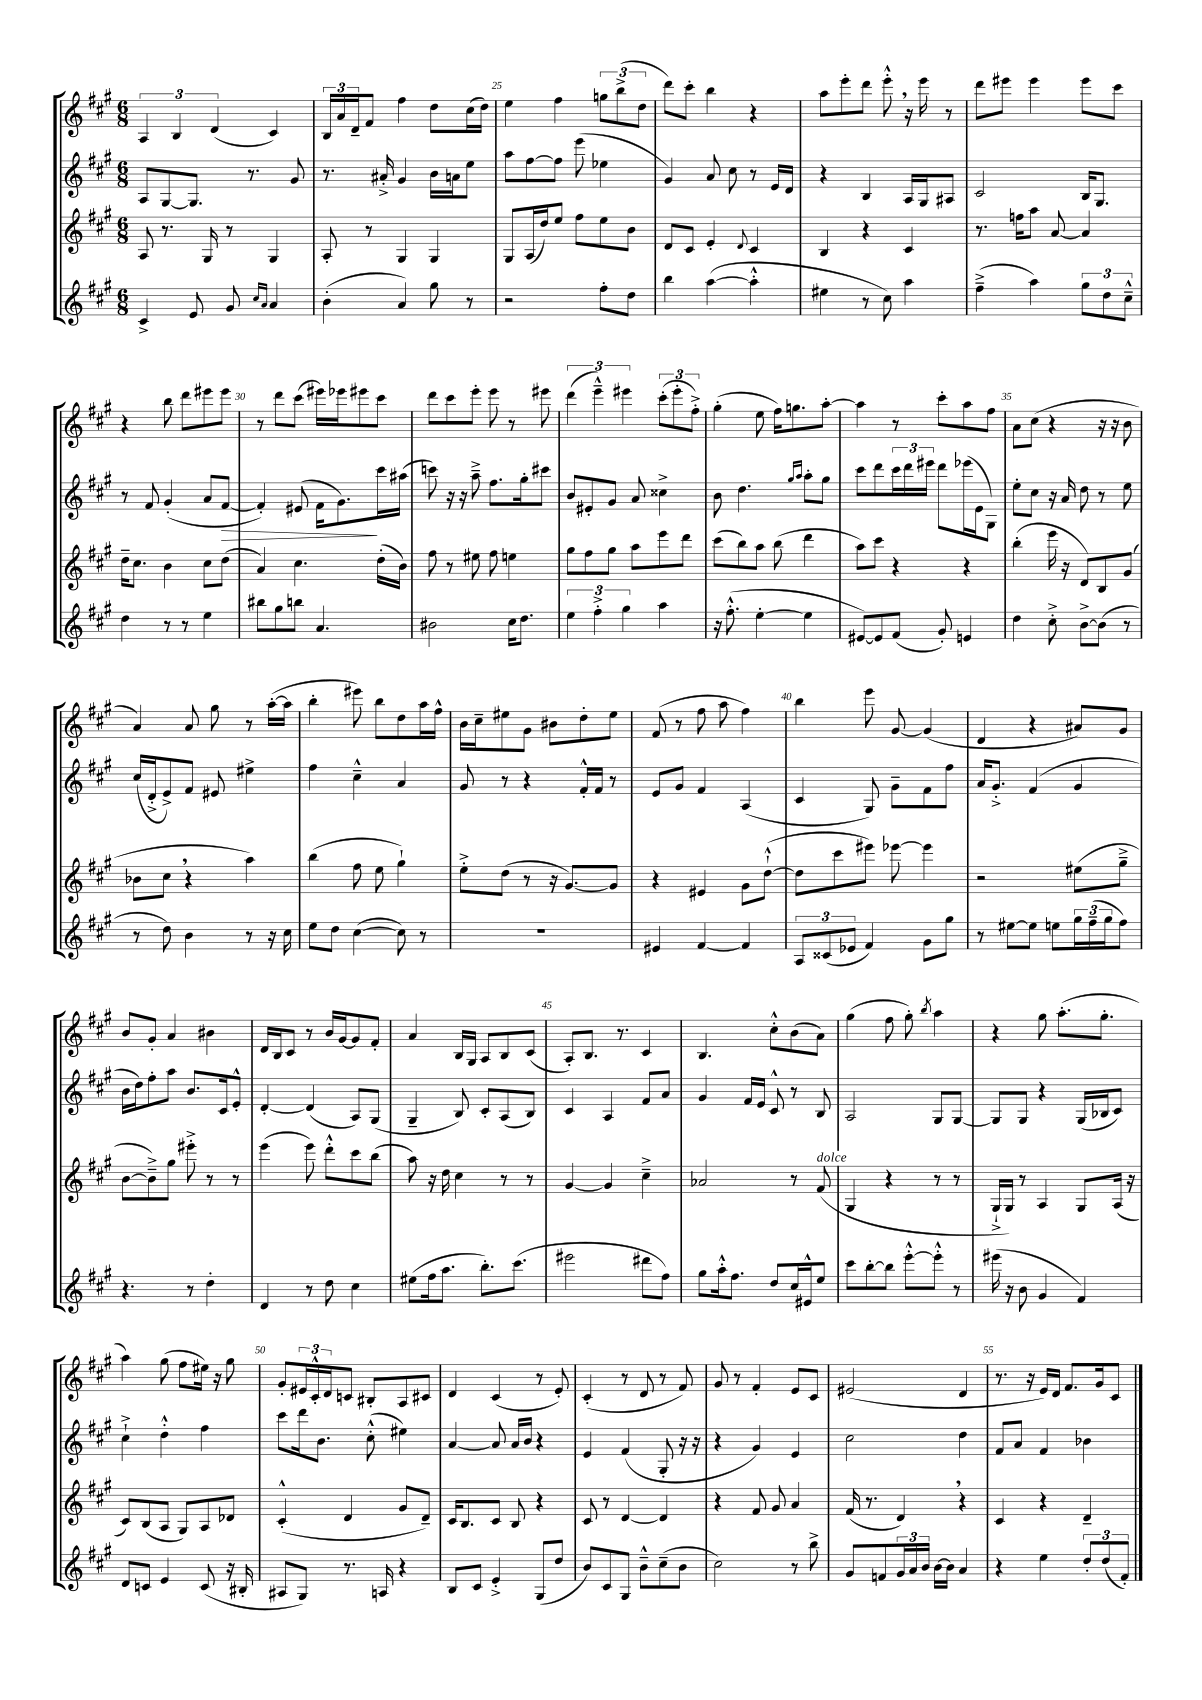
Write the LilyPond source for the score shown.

<<
\new StaffGroup <<
\new Staff = "s0" {
    \clef treble \key a \major \numericTimeSignature \time 6/8
    \tuplet 3/2 { a4 b4 d'4( } cis'4) |
    \tuplet 3/2 { b16 a'16 d'16-- } fis'8 fis''4 d''8 cis''16( d''16) |
    e''4 fis''4 \tuplet 3/2 { g''8 b''8->( d''8 } |
    d'''8) cis'''8-. b''4 r4 |
    a''8 e'''8-. d'''8 e'''8-.-^ \breathe r16 e'''16 r8 |
    d'''8 eis'''8 eis'''4 eis'''8 cis'''8 |
    r4 b''8 d'''8 eis'''8 eis'''8 |
    r8 d'''8 cis'''8( eis'''16) ees'''16 eis'''8 cis'''8 |
    d'''8 cis'''8 e'''8-. e'''8 r8 eis'''8 |
    \tuplet 3/2 { d'''4( e'''4---^) eis'''4 } \tuplet 3/2 { cis'''8-.( eis'''8-. fis''8-.->) } |
    gis''4-.( e''8 fis''16) g''8. a''8~-. |
    a''4 r8 cis'''8-. a''8 fis''8 |
    a'8 cis''8( r4 r16 r16 b'8 |
    a'4) a'8 gis''8 r8 a''16~-.( a''16 |
    b''4-. eis'''8) b''8 d''8 a''16 fis''16-^ |
    b'16 cis''16-- eis''8 gis'8 bis'8 d''8-. eis''8 |
    fis'8( r8 fis''8 a''8 fis''4) |
    b''4 e'''8 gis'8~ gis'4( |
    d'4 r4 ais'8) gis'8 |
    b'8 gis'8-. a'4 bis'4 |
    d'16 b16 cis'8 r8 b'16 gis'16~ gis'8 fis'8-. |
    a'4 b16 gis16 a8 b8 cis'8( |
    a8-.) b8. r8. cis'4 |
    b4. cis''8-.-^ b'8( a'8) |
    gis''4( fis''8 gis''8-.) \acciaccatura { b''8 } a''4 |
    r4 gis''8 a''8.-.( gis''8.-. |
    a''4) gis''8( fis''8 eis''16) r16 gis''8 |
    gis'8-. \tuplet 3/2 { eis'16 cis'16-.-^ d'16 } c'8 bis8-. a8 cis'8 |
    d'4 cis'4( r8 e'8-.) |
    cis'4-.( r8 d'8 r8 fis'8) |
    gis'8 r8 fis'4-. e'8 cis'8 |
    eis'2( d'4 |
    r8. r16 e'16) d'16 fis'8. gis'16 cis'8 \bar "|." |
}
\new Staff = "s1" {
    \clef treble \key a \major \numericTimeSignature \time 6/8
    a8 gis8~ gis8. r8. gis'8 |
    r8. ais'16-.-> gis'4 b'16 a'16 e''8 |
    a''8 fis''8~ fis''8 e'''8( ees''4 |
    gis'4) a'8 cis''8 r8 e'16 d'16 |
    r4 b4 a16 gis16 ais8 |
    cis'2 b16 gis8. |
    r8 fis'8 gis'4-.( a'8 fis'8~\> |
    fis'4-.) eis'8( fis'16 gis'8.\!) cis'''16 ais''16( |
    c'''8) r16 r16 a''8---> fis''8. gis''16-. cis'''8 |
    b'8 eis'8-. gis'8 a'8 cisis''4-> |
    b'8 d''4. \grace { gis''16 a''16 } a''8-. gis''8 |
    cis'''8 d'''8 \tuplet 3/2 { cis'''16 d'''16 eis'''16 } d'''8 ees'''16( e'16 gis8) |
    e''8-. cis''8 r16 a'16 d''8 r8 e''8 |
    cis''16( d'16-.-> e'8->) fis'8 eis'8 eis''4-> |
    fis''4 cis''4---^ a'4 |
    gis'8 r8 r4 fis'16-.-^ fis'16 r8 |
    e'8 gis'8 fis'4 a4( |
    cis'4 gis8) gis'8-- fis'8 fis''8 |
    a'16 gis'8.-.-> fis'4( gis'4 |
    b'16 d''16) fis''8-. a''8 b'8. cis'16 e'8-.-^ |
    d'4~-. d'4( a8) gis8( |
    gis4-- b8) cis'8-. a8( b8) |
    cis'4 a4 fis'8 a'8 |
    gis'4 fis'16 e'16 cis'8-^ r8 b8 |
    a2 gis8 gis8~ |
    gis8 gis8 r4 gis16( bes16 cis'8) |
    cis''4-!-> d''4-.-^ fis''4 |
    cis'''8 d'''16 b'8. cis''8-.-^( eis''4) |
    a'4~ a'8 a'16 b'16 r4 |
    e'4 fis'4( gis8-. r16 r16 |
    r4 gis'4) e'4 |
    cis''2 d''4 |
    fis'8 a'8 fis'4 bes'4 \bar "|." |
}
\new Staff = "s2" {
    \clef treble \key a \major \numericTimeSignature \time 6/8
    a8 r8. gis16 r8 gis4 |
    a8-. r8 gis4 gis4 |
    gis8 a16( d''16) e''8 fis''8 e''8 b'8 |
    d'8 cis'8 e'4-. \appoggiatura { d'8 } cis'4 |
    b4 r4 cis'4 |
    r8. f''16 a''8 a'8~ a'4 |
    d''16-- cis''8. b'4 cis''8 d''8( |
    a'4) cis''4. d''16-.( b'16) |
    fis''8 r8 eis''8 fis''8 e''4 |
    gis''8 fis''8 gis''8 a''8 e'''8 d'''8 |
    cis'''8( b''8) a''8 b''8( d'''4 |
    a''8) cis'''8 r4 r4 |
    b''4-.( e'''16 r16 d'8) b8 gis'8( |
    bes'8 cis''8 \breathe r4 a''4) |
    b''4( fis''8 e''8 gis''4-!) |
    e''8-.-> d''8( r8 r16 gis'8.~) gis'8 |
    r4 eis'4 gis'8 d''8~-!-^( |
    d''8 cis'''8 eis'''8) ees'''8~ ees'''4 |
    r2 eis''8( gis''8---> |
    b'8~ b'8--->) gis''8 eis'''8-.-> r8 r8 |
    e'''4( e'''8) d'''8-.-^ cis'''8 b''8( |
    a''8) r16 d''16 cis''4 r8 r8 |
    gis'4~ gis'4 cis''4---> |
    aes'2 r8 fis'8^\markup { \italic "dolce" }( |
    gis4 r4 r8 r8 |
    gis16-!-> gis16) r8 a4 gis8 a16( r16 |
    cis'8) b8( a8 gis8) a8 des'8 |
    cis'4-.-^( d'4 gis'8 d'8--) |
    cis'16 b8. cis'8 b8 r4 |
    cis'8 r8 d'4~ d'4 |
    r4 fis'8 gis'8 a'4 |
    fis'16( r8. d'4) \breathe r4 |
    cis'4 r4 d'4-- \bar "|." |
}
\new Staff = "s3" {
    \clef treble \key a \major \numericTimeSignature \time 6/8
    cis'4-> e'8 gis'8 \grace { cis''16 a'16 } a'4 |
    b'4-.( a'4) gis''8 r8 |
    r2 fis''8-. d''8 |
    b''4 a''4~( a''4-.-^ |
    eis''4 r8 cis''8) a''4 |
    fis''4--->( a''4) \tuplet 3/2 { gis''8 d''8 cis''8---^ } |
    d''4 r8 r8 e''4 |
    bis''8 gis''8 b''8 a'4. |
    bis'2 cis''16 d''8. |
    \tuplet 3/2 { e''4 fis''4-.-> gis''4 } a''4 |
    r16 fis''8.-.-^( e''4~-. e''4 |
    eis'8~) eis'8 fis'8( gis'8-.) e'4 |
    d''4 cis''8-.-> b'8~-> b'8( r8 |
    r8 d''8) b'4 r8 r16 cis''16 |
    e''8 d''8 cis''4~( cis''8) r8 |
    R2. |
    eis'4 fis'4~ fis'4 |
    \tuplet 3/2 { a8 cisis'8( ees'8 } fis'4) gis'8 gis''8 |
    r8 eis''8~ eis''8 e''8 \tuplet 3/2 { gis''16 fis''16--( gis''16 } fis''8) |
    r4. r8 d''4-. |
    d'4 r8 d''8 cis''4 |
    eis''8( fis''16 a''8. b''8.-.) cis'''8.( |
    eis'''2 dis'''8 fis''8) |
    gis''8 a''16-.-^ fis''8. d''8 cis''16 eis'16-^ e''8 |
    cis'''8 b''8~-. b''8 e'''8~-.-^ e'''8-.-^ r8 |
    eis'''16( r16 b'8 gis'4 fis'4) |
    d'8 c'8 e'4 c'8( r16 bis16-. |
    ais8 gis8) r8. a16 r4 |
    b8 cis'8 e'4-.-> gis8( d''8 |
    b'8) cis'8 gis8 b'8---^ cis''8--( b'8 |
    cis''2) r8 b''8-> |
    gis'8 f'8 \tuplet 3/2 { gis'16 a'16 b'16 } b'16~ b'16 a'4 |
    r4 e''4 \tuplet 3/2 { d''8-. d''8( fis'8-.) } \bar "|." |
}
>>
>>
\layout { \context { \Score currentBarNumber = #23 \override BarNumber.break-visibility = ##(#f #t #t) barNumberVisibility = #(every-nth-bar-number-visible 5) } }
